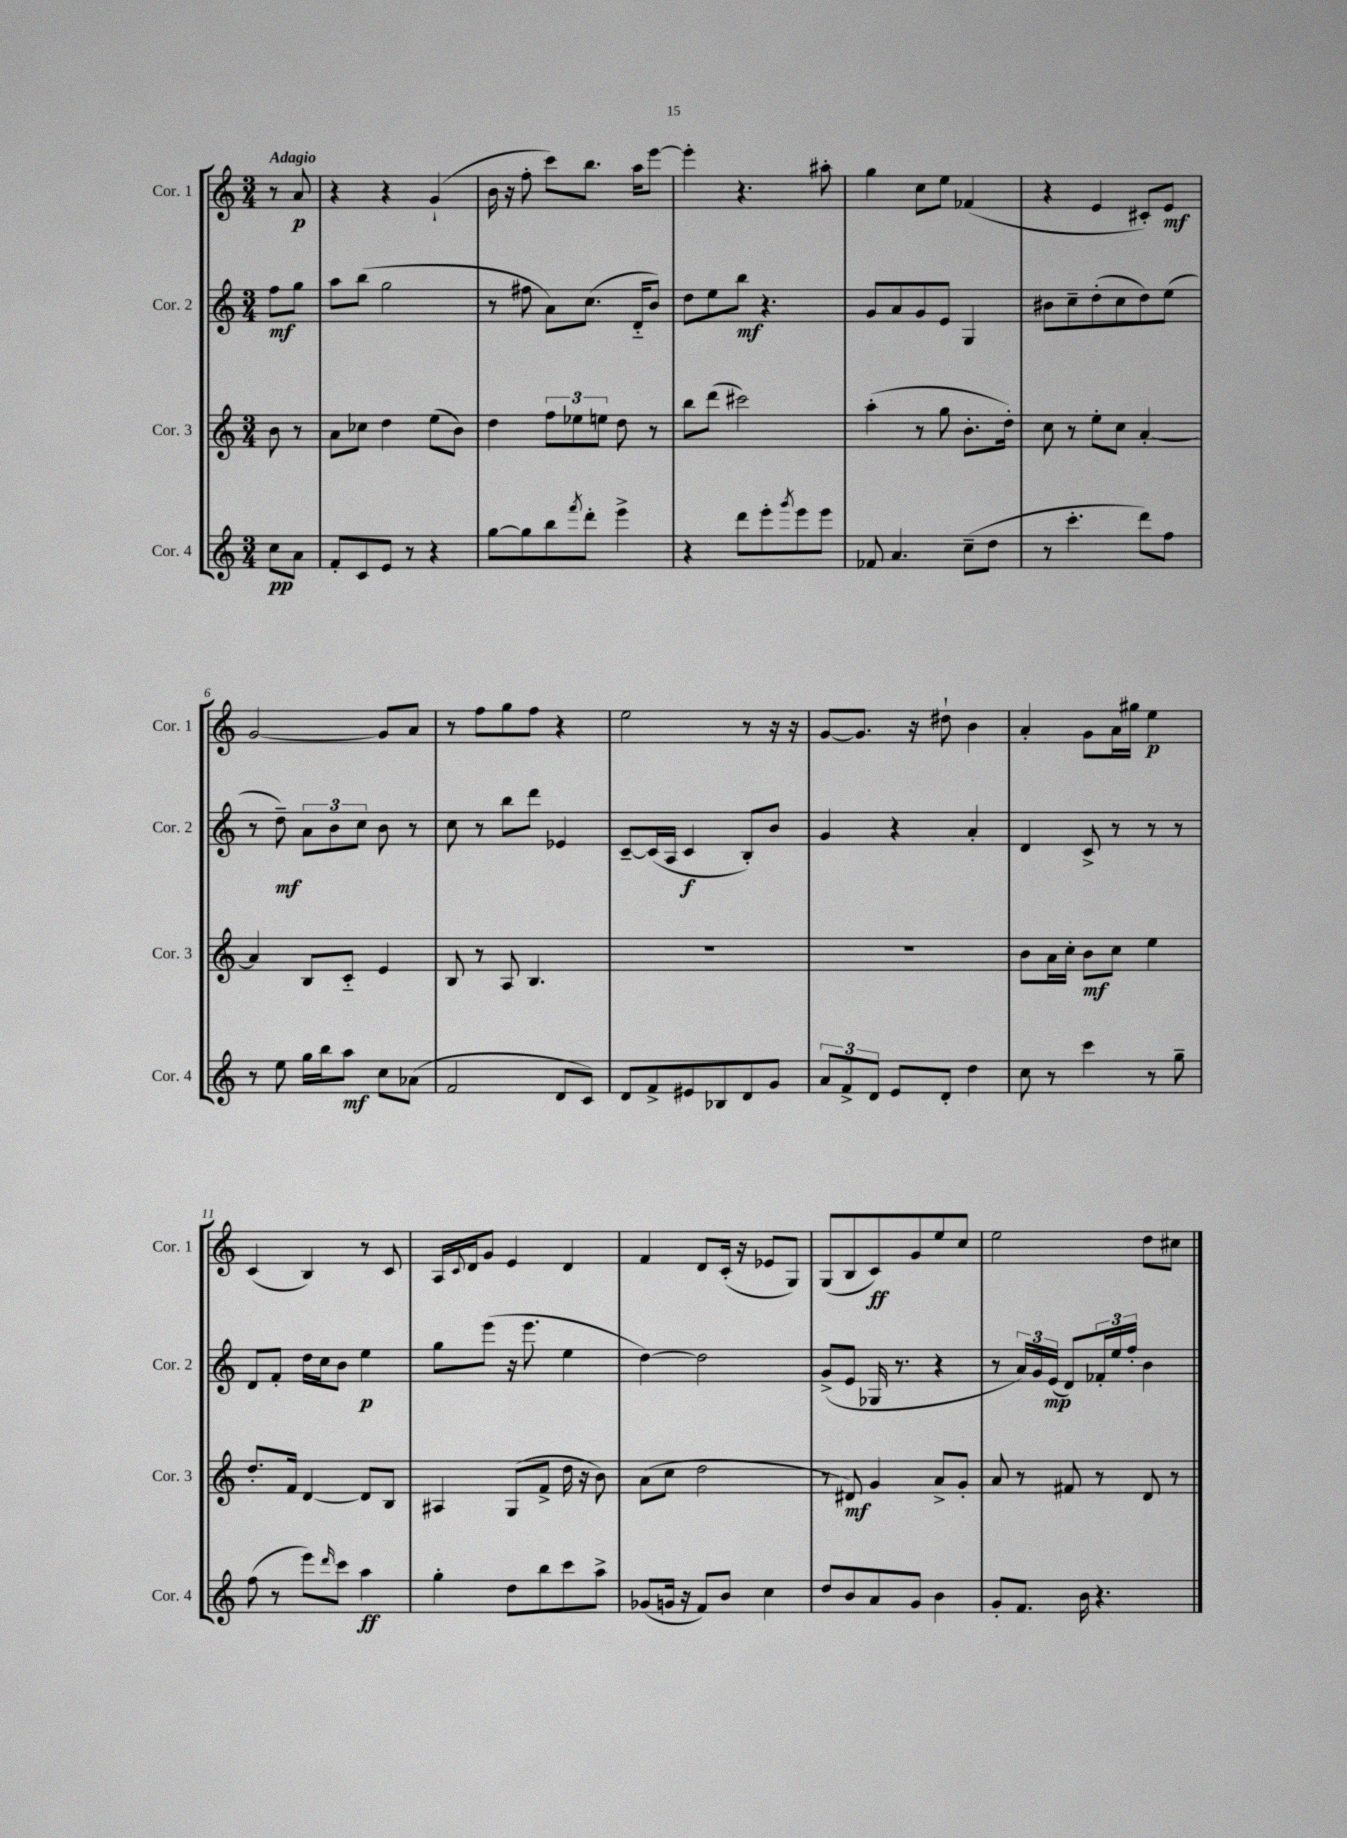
<<
\new StaffGroup <<
\new Staff = "s0" \with { instrumentName = "Cor. 1" shortInstrumentName = "Cor. 1" } {
    \clef treble \key c \major \numericTimeSignature \time 3/4 \partial 4 \tempo "Adagio"
    r8 a'8\p |
    r4 r4 g'4-!( |
    b'16 r16 f''8-. c'''8) b''8. a''16 e'''8~ |
    e'''4-. r4. ais''8-. |
    g''4 c''8 e''8 fes'4( |
    r4 e'4 cis'8-.) e'8\mf |
    g'2~ g'8 a'8 |
    r8 f''8 g''8 f''8 r4 |
    e''2 r8 r16 r16 |
    g'8~ g'8. r16 dis''8-! b'4 |
    a'4-. g'8 a'16 gis''16 e''4\p |
    c'4( b4) r8 c'8 |
    a16 \appoggiatura { c'8 } d'16 g'8 e'4 d'4 |
    f'4 d'8 c'16-.( r16 ees'8 g8) |
    g8( b8 c'8\ff) g'8 e''8 c''8 |
    e''2 d''8 cis''8 \bar "|." |
}
\new Staff = "s1" \with { instrumentName = "Cor. 2" shortInstrumentName = "Cor. 2" } {
    \clef treble \key c \major \numericTimeSignature \time 3/4 \partial 4
    f''8\mf g''8 |
    a''8 b''8( g''2 |
    r8 fis''8 a'8) c''8.( d'16-_ b'8) |
    d''8 e''8 b''8\mf r4. |
    g'8 a'8 g'8 e'8 g4 |
    bis'8 c''8-- d''8-.( c''8 d''8) e''8( |
    r8 d''8--\mf) \tuplet 3/2 { a'8 b'8 c''8 } b'8 r8 |
    c''8 r8 b''8 d'''8 ees'4 |
    c'8~-- c'16( a16 c'4\f b8-.) b'8 |
    g'4 r4 a'4-. |
    d'4 c'8-> r8 r8 r8 |
    d'8 f'8-. d''16 c''16 b'8 e''4\p |
    g''8 e'''8( r16 e'''8. e''4 |
    d''4~) d''2 |
    g'8->( e'8 ges16 r8. r4 |
    r8 \tuplet 3/2 { a'16) g'16 e'16\mp( } d'8) \tuplet 3/2 { fes'16-. e''16 f''16-. } b'4 \bar "|." |
}
\new Staff = "s2" \with { instrumentName = "Cor. 3" shortInstrumentName = "Cor. 3" } {
    \clef treble \key c \major \numericTimeSignature \time 3/4 \partial 4
    b'8 r8 |
    a'8 ces''8 d''4 e''8( b'8) |
    d''4 \tuplet 3/2 { f''8 ees''8 e''8 } d''8 r8 |
    b''8 d'''8( cis'''2) |
    a''4-.( r8 g''8 b'8.-. d''16-.) |
    c''8 r8 e''8-. c''8 a'4~-. |
    a'4 b8 c'8-_ e'4 |
    b8 r8 a8 b4. |
    R2. |
    R2. |
    b'8 a'16 c''16-. b'8\mf c''8 e''4 |
    d''8.-. f'16 d'4~ d'8 b8 |
    ais4 g8( f'8-> d''16 r16 b'8) |
    a'8( c''8 d''2 |
    r8 dis'8\mf) g'4 a'8-> g'8-. |
    a'8 r8 fis'8 r8 d'8 r8 \bar "|." |
}
\new Staff = "s3" \with { instrumentName = "Cor. 4" shortInstrumentName = "Cor. 4" } {
    \clef treble \key c \major \numericTimeSignature \time 3/4 \partial 4
    c''8\pp a'8 |
    f'8-. c'8 e'8 r8 r4 |
    g''8~ g''8 b''8 \acciaccatura { f'''8 } d'''8-. e'''4-> |
    r4 d'''8 e'''8-. \acciaccatura { g'''8 } e'''8 e'''8 |
    fes'8 a'4. c''8--( d''8 |
    r8 c'''4.-. d'''8) f''8 |
    r8 e''8 g''16 b''16 a''8\mf c''8 aes'8( |
    f'2 d'8 c'8) |
    d'8 f'8-> eis'8 bes8 d'8 g'8 |
    \tuplet 3/2 { a'8 f'8-> d'8 } e'8 d'8-. d''4 |
    c''8 r8 c'''4 r8 g''8-- |
    f''8( r8 e'''8) \grace { d'''16 } c'''8 a''4\ff |
    g''4-. d''8 b''8 c'''8 a''8-> |
    ges'8( g'16 r16 f'8) b'8 c''4 |
    d''8 b'8 a'8 g'8 b'4 |
    g'8-. f'8. b'16 r4. \bar "|." |
}
>>
>>
